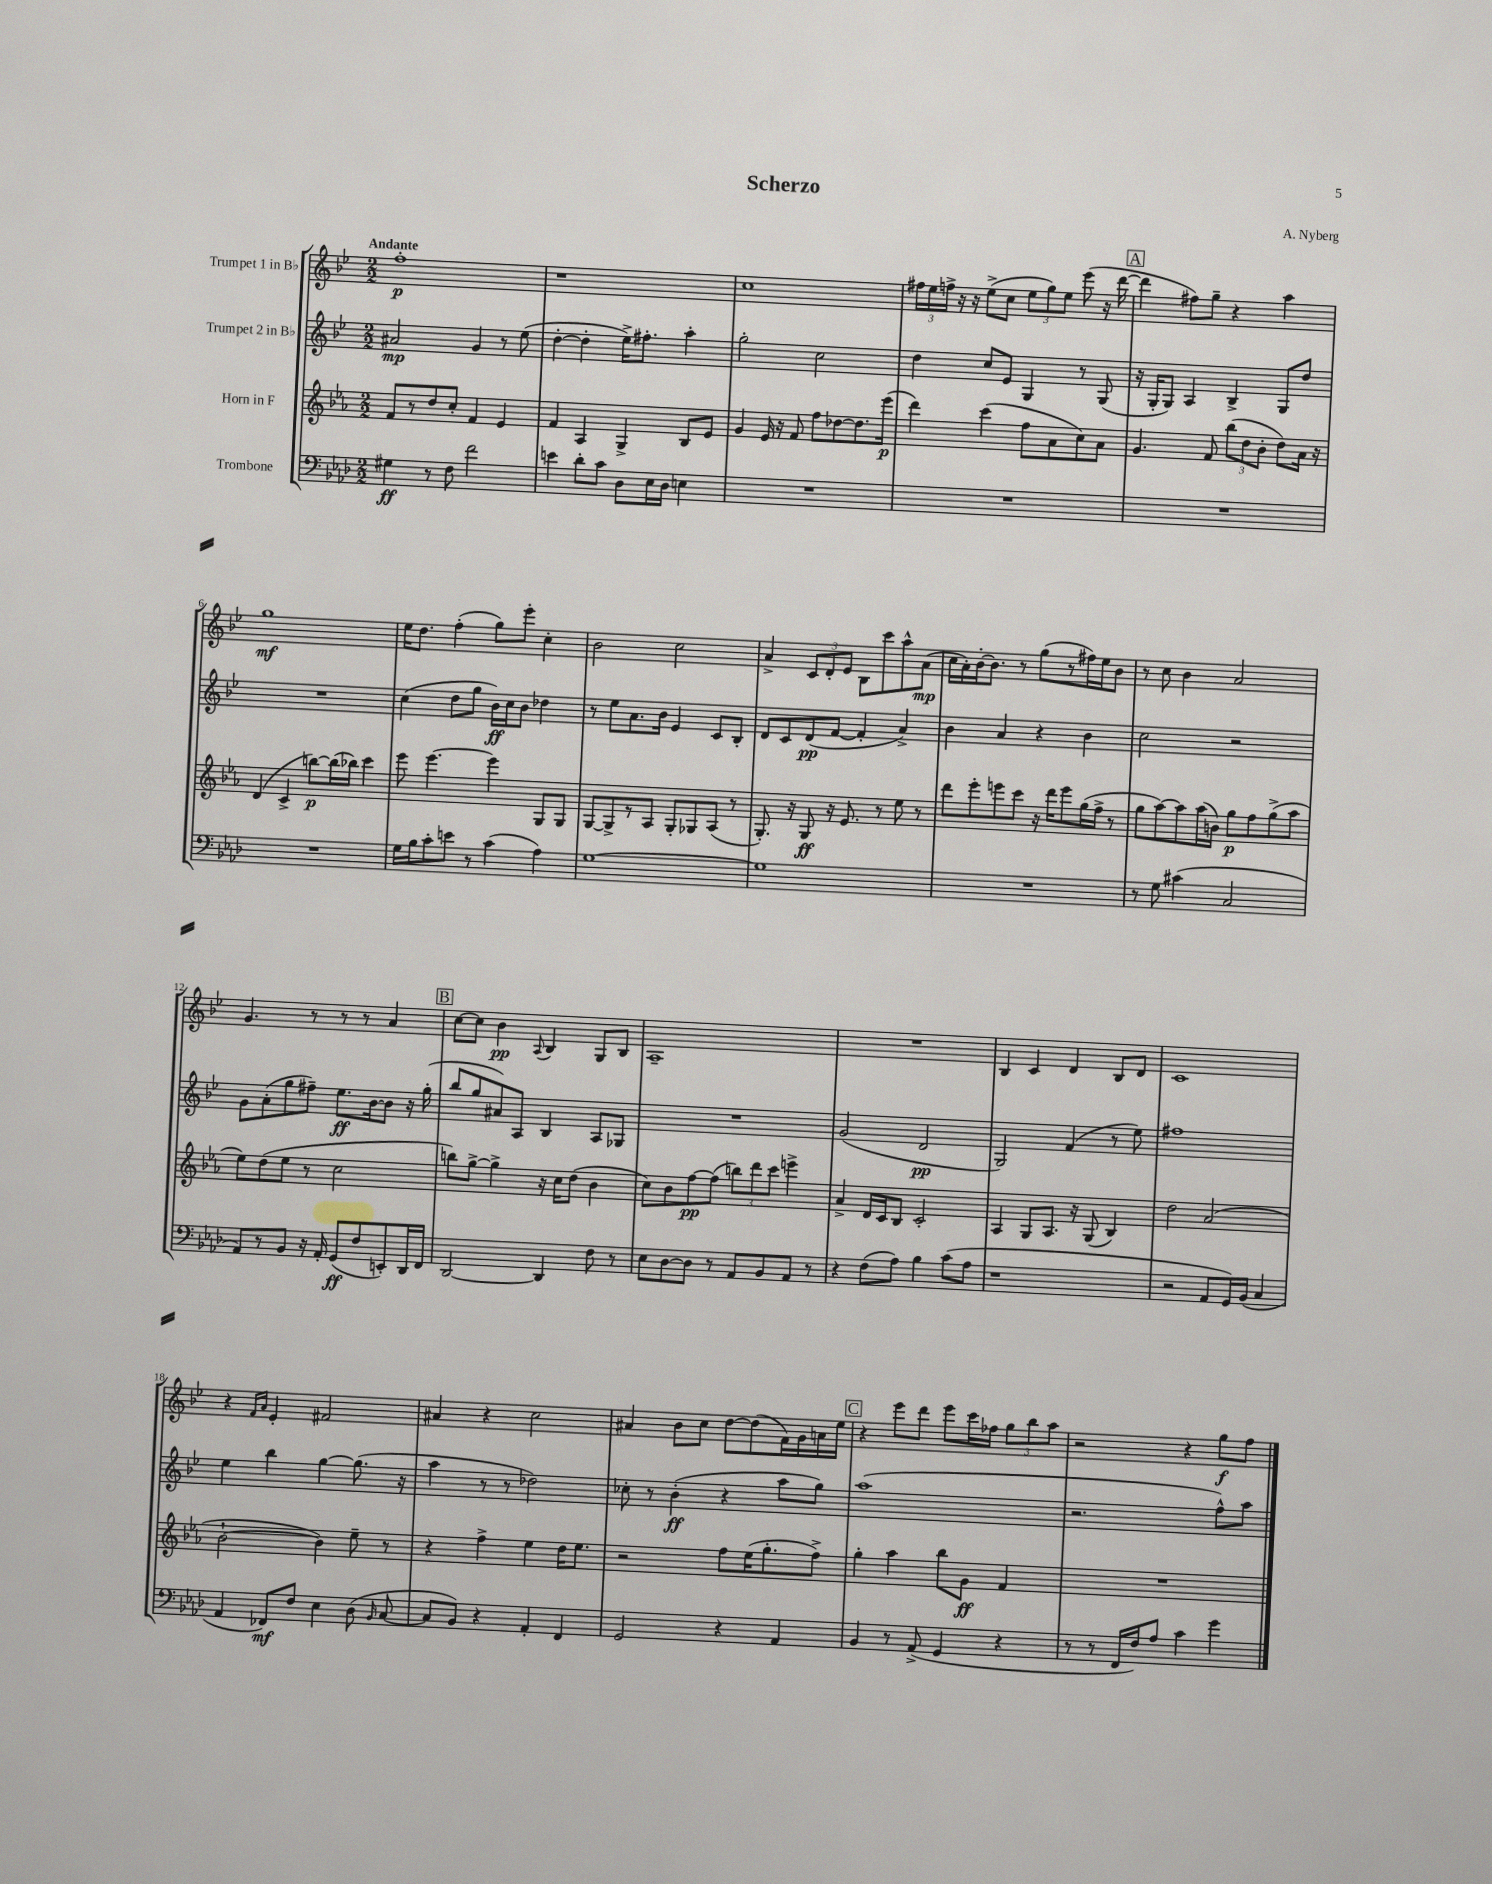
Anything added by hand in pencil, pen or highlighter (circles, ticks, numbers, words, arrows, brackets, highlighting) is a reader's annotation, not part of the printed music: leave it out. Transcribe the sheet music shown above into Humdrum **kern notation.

**kern	**kern	**kern	**kern
*staff4	*staff3	*staff2	*staff1
*clefF4	*clefG2	*clefG2	*clefG2
*k[b-e-a-d-]	*k[b-e-a-]	*k[b-e-]	*k[b-e-]
*M2/2	*M2/2	*M2/2	*M2/2
4G#	8f	2a#	1ff'
.	8r	.	.
8r	8dd	.	.
8F	8cc'	.	.
2f	4f	4g	.
.	4e-	8r	.
.	.	(8ee-	.
=	=	=	=
4e	4f	[4dd'	1r
8d-'	4A-	4dd']	.
8c	.	.	.
8D-	4G^	16ee-^)	.
.	.	8.ff#'	.
16E-	.	.	.
16D-	.	.	.
4E	8B-	4aa'	.
.	8e-	.	.
=	=	=	=
1r	4g	2gg'	1cc
.	16e-	.	.
.	16r	.	.
.	8f	.	.
.	8ff	2cc	.
.	[8dd-	.	.
.	8.dd-]	.	.
.	(16eee-	.	.
=	=	=	=
1r	4ddd)	4dd	24ff#
.	.	.	24ee-
.	.	.	24ff^
.	.	.	16r
.	.	.	16r
.	(4ccc	8cc	(8ee-^
.	.	8e-	8cc
.	8ff	4G	12ee-
.	.	.	12gg)
.	8a-	.	.
.	.	.	12ee-
.	8cc)	8r	(8eee-
.	8a-	(8G	16r
.	.	.	[16ddd
=	=	=	=
1r	4.g	16r	4ddd]
.	.	16G'	.
.	.	8G)	.
.	.	4A	8ff#)
.	8f	.	8gg~
.	(12bb-	4B-^	4r
.	12dd	.	.
.	12b-'	.	.
.	8dd)	8G	4aa
.	16a-	8dd	.
.	16r	.	.
=	=	=	=
1r	(4d	1r	1gg
.	4c^	.	.
.	[8bb)	.	.
.	(16bb]	.	.
.	16bb-)	.	.
.	4ccc	.	.
=	=	=	=
16G	8eee-	(4cc	16ee-
16B-	.	.	8.dd
8c'	[4.eee-	.	.
8e	.	8dd	(4ff'
8r	.	8gg	.
(4c	4eee-]	16b-)	8gg)
.	.	16cc	.
.	.	8b-	8eee-'
4A-)	8G	4dd-	4cc'
.	8G	.	.
=	=	=	=
[1G	[8G	8r	2b-
.	8G^]	8ee-	.
.	8r	8.a	.
.	8A-	.	.
.	.	16b-	.
.	8G'	4e-	2cc
.	8G-	.	.
.	(8A-	8c	.
.	8r	8B-'	.
=	=	=	=
1G]	8.G')	8d	4a^
.	.	8c	.
.	16r	.	.
.	8G	(8d	12c
.	.	.	12d'
.	16r	[8f	.
.	.	.	12e-
.	8.e-	.	.
.	.	4f']	8B-
.	8r	.	8ccc
.	8ee-	4a^)	8aa^^
.	8r	.	(8a
=	=	=	=
1r	8ddd	4b-	16cc
.	.	.	16a')
.	8eee-'	.	[16b-'
.	.	.	8.b-]
.	8eee	4a	.
.	8ccc	.	8r
.	16r	4r	(8gg
.	16ddd	.	.
.	8eee	.	8r
.	(16gg	4b-	16ff#)
.	16ff^	.	16ee-
.	8r	.	8b-
=	=	=	=
8r	8gg	2cc	8r
8G	[8aa-)	.	8cc
(4c#	8aa-]	.	4b-
.	(16aa-	.	.
.	16b)	.	.
2C	8gg	2r	2a
.	8ff	.	.
.	(8gg^	.	.
.	8aa-	.	.
=	=	=	=
8AA-)	8ee-)	8g	4.g
8r	(8dd	(8a'	.
8BB-	8ee-	8gg	.
16r	8r	8ff#~)	8r
16AA-'	.	.	.
(8GG	2cc	8.ee-	8r
8F	.	.	8r
.	.	[16b-	.
8EE')	.	8b-]	4a
16DD-	.	16r	.
16FF	.	(16gg'	.
=	=	=	=
[2DD-	8bb)	8bb-	[8cc
.	[8gg^	8gg	8cc]
.	4gg^]	8a#)	4b-
.	.	8A	.
.	.	.	8qqA
4DD-]	16r	4B-	4B-
.	16cc	.	.
.	(8dd	.	.
8F	4b-	8A	8G
8r	.	8G-	8B-
=	=	=	=
8E-	8cc)	1r	1A~
[8D-	8b-	.	.
8D-]	[8ff	.	.
8r	(8ff]	.	.
8AA-	12bb)	.	.
.	12ddd	.	.
8BB-	.	.	.
.	12ccc	.	.
8AA-	4eee^	.	.
8r	.	.	.
=	=	=	=
4r	4a-^	(2g	1r
(8F	16d	.	.
.	16c	.	.
8A-)	8B-	.	.
4B-	2c'	2d	.
(8c	.	.	.
8A-	.	.	.
=	=	=	=
1r	4A-	2G)	4B-
.	8G	.	4c
.	8.A-	.	.
.	.	(4f	4d
.	16r	.	.
.	(8G	.	.
.	4B-)	8r	8B-
.	.	8ee-)	8d
=	=	=	=
2r	2dd	1ff#	1c
8AA-	(2a-	.	.
16GG)	.	.	.
(16BB-	.	.	.
4C	.	.	.
=	=	=	=
4AA-	[2b-`	4ee-	4r
.	.	.	16qqf
.	.	.	16qqa
8FF-)	.	4bb-	4e-'
8F	.	.	.
4E-	4b-])	[4gg	2f#
(8D-	8ee-~	(8.gg]	.
16qqBB-	.	.	.
[8C	8r	.	.
.	.	16r	.
=	=	=	=
8C]	4r	4aa	4a#
8BB-)	.	.	.
4r	4ff^	8r	4r
.	.	8r	.
4AA-'	4ee-	2dd-)	2cc
4FF	16dd	.	.
.	8.ee-	.	.
=	=	=	=
2GG	2r	8cc-'	4a#
.	.	8r	.
.	.	(4b-'	8b-
.	.	.	8cc
4r	8ff	4r	[8dd
.	(16ee-	.	(8dd]
.	8.gg'	.	.
4AA-	.	8aa	16f)
.	.	.	16g
.	8ff^)	8gg)	16a
.	.	.	16ee-
=	=	=	=
4BB-	4gg'	(1aa	4r
8r	4aa-	.	8eee-
(8AA-^	.	.	8ddd
4GG	8bb-	.	8eee-
.	8g	.	16ccc
.	.	.	16ff-
4r	4f	.	12gg
.	.	.	12bb-
.	.	.	12aa
=	=	=	=
8r	1r	2.r	2r
8r	.	.	.
16FF	.	.	.
16F)	.	.	.
8A-	.	.	.
4c	.	.	4r
4g	.	8ff^^)	8gg
.	.	8aa	8ff
==	==	==	==
*-	*-	*-	*-
